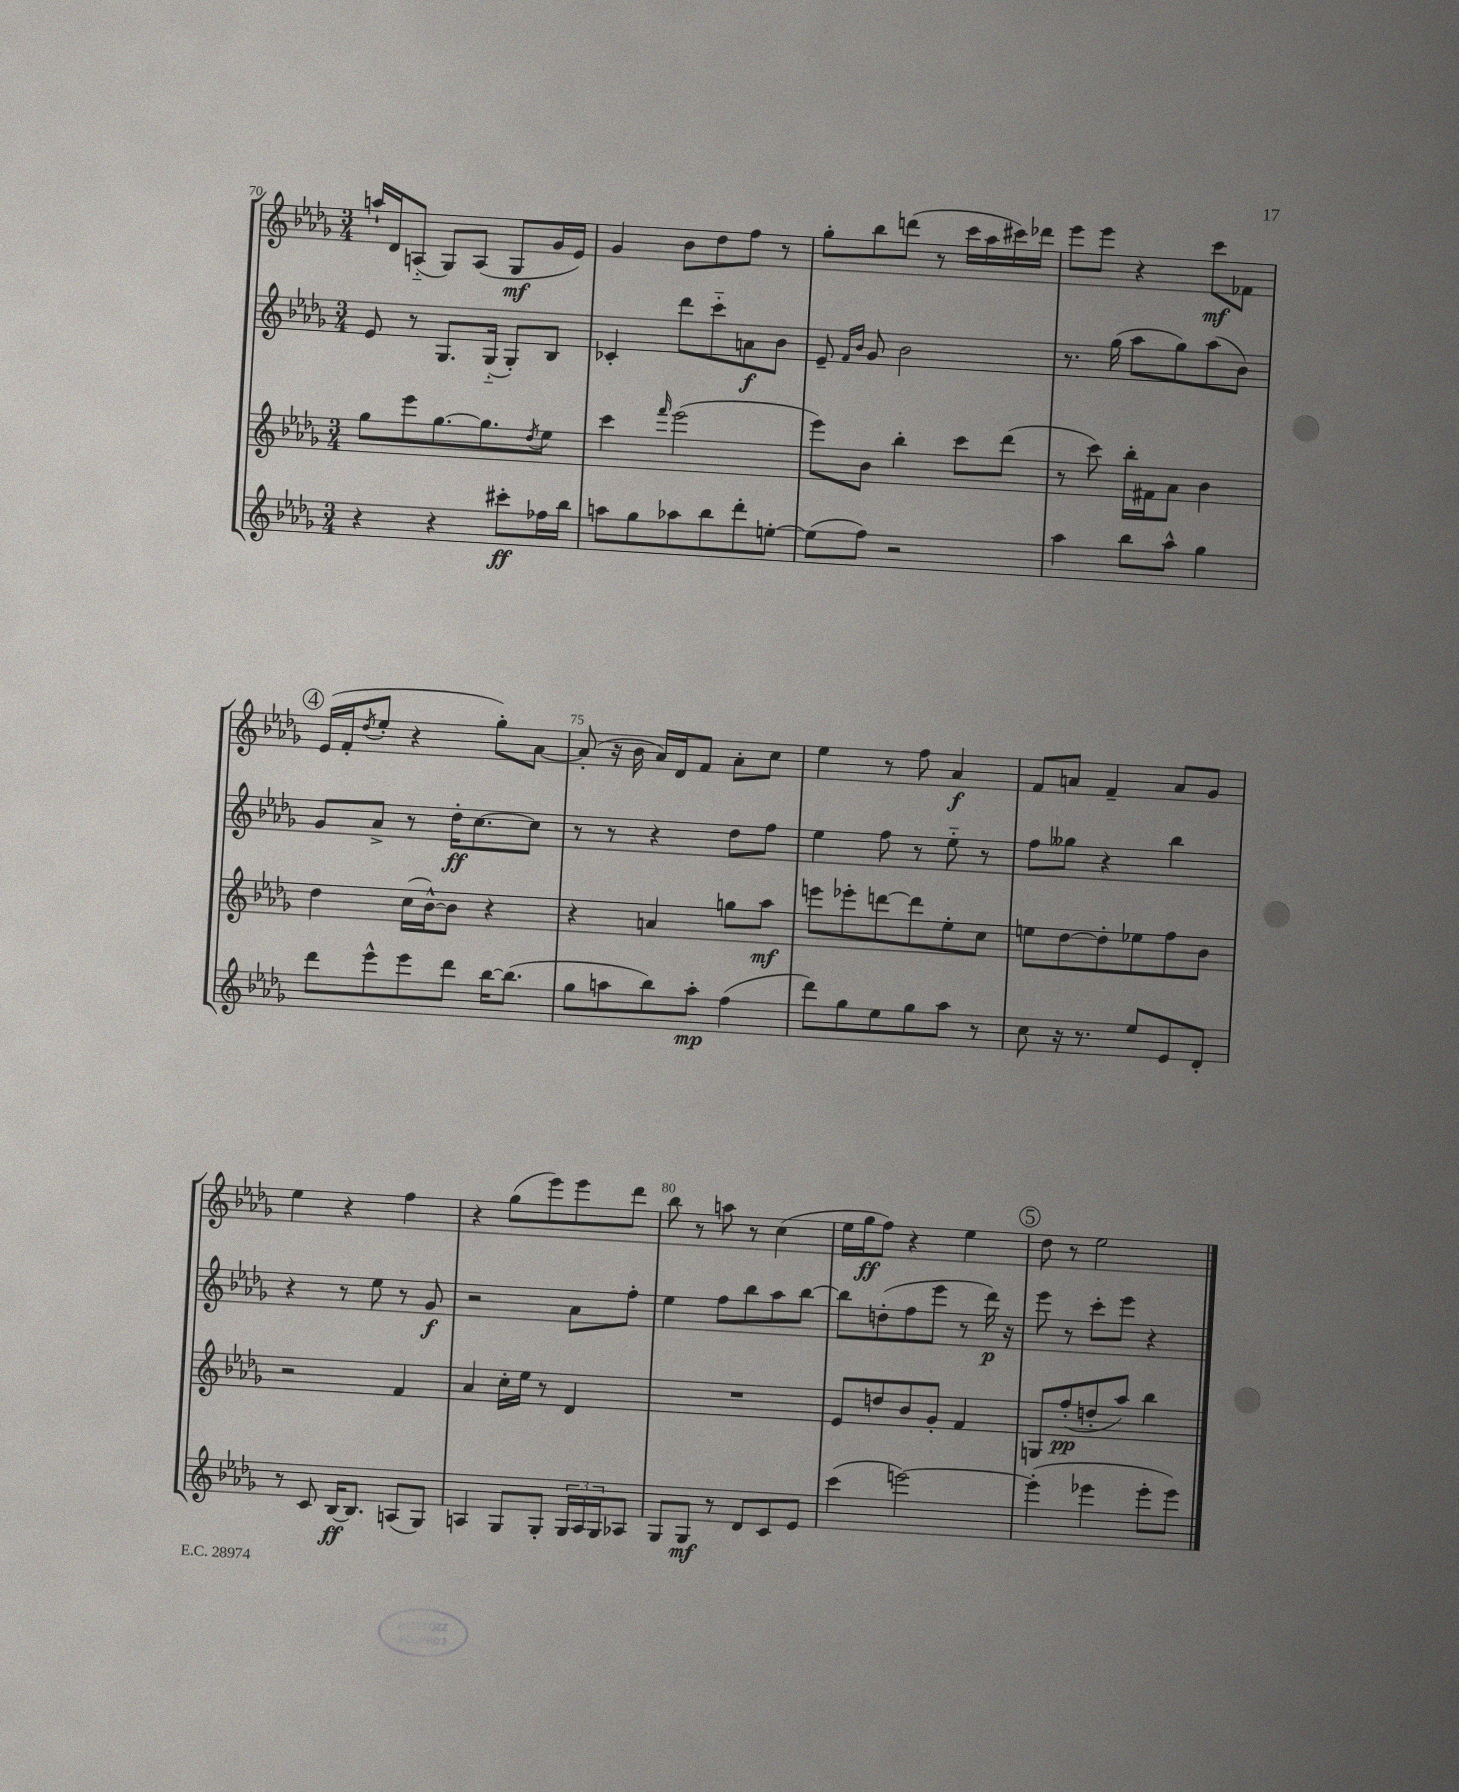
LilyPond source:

<<
\new StaffGroup <<
\new Staff = "s0" {
    \clef treble \key des \major \numericTimeSignature \time 3/4
    a''16-! des'16 a8-_( ges8) a8( ges8\mf ges'16 ees'16) |
    ges'4 bes'8 des''8 f''8 r8 |
    ges''8-. bes''8 d'''8( r8 c'''16 aes''16 cis'''16) des'''16 |
    ees'''8 ees'''8 r4 c'''8\mf fes'8 |
    \mark \markup { \circle "4" } ees'16( f'16-. \acciaccatura { des''8 } ees''8-. r4 ges''8-.) aes'8~ |
    aes'8-.( r16 bes'16 aes'16) des'16 f'8 aes'8-. c''8 |
    ees''4 r8 f''8 aes'4\f |
    f'8 a'8 f'4-- a'8 ges'8 |
    ees''4 r4 f''4 |
    r4 ges''8( ees'''8) ees'''8 des'''8 |
    bes''8 r8 a''8 r8 c''4( |
    ees''16 ges''16\ff f''8) r4 ees''4 |
    \mark \markup { \circle "5" } des''8 r8 ees''2 \bar "|." |
}
\new Staff = "s1" {
    \clef treble \key des \major \numericTimeSignature \time 3/4
    ees'8 r8 ges8. ges16-_( ges8-.) bes8 |
    ces'4-. des'''8 c'''8-_ a'8\f bes'8 |
    ees'8-- \grace { f'16 bes'16 } ges'8 bes'2 |
    r8. ges''16( aes''8 ges''8) aes''8( bes'8) |
    \mark \markup { \circle "4" } ges'8 aes'8-> r8 des''16-.\ff c''8.~ c''8 |
    r8 r8 r4 des''8 f''8 |
    ees''4 f''8 r8 ees''8-_ r8 |
    f''8 geses''8 r4 bes''4 |
    r4 r8 ees''8 r8 ges'8\f |
    r2 aes'8 f''8-. |
    ees''4 f''8 bes''8 aes''8 bes''8~ |
    bes''8 d''8-.( f''8 ees'''8 r8 des'''16\p) r16 |
    \mark \markup { \circle "5" } ees'''8 r8 c'''8-. ees'''8 r4 \bar "|." |
}
\new Staff = "s2" {
    \clef treble \key des \major \numericTimeSignature \time 3/4
    ges''8 ees'''8 ges''8.~ ges''8. \acciaccatura { des''8 } ees''8 |
    c'''4 \grace { f'''16 } ees'''2( |
    ees'''8) bes'8 bes''4-. c'''8 des'''8( |
    r8 c'''8) bes''16-. fis'16 aes'8 bes'4 |
    \mark \markup { \circle "4" } des''4 c''16( bes'16~-^) bes'8 r4 |
    r4 a'4 g''8 aes''8\mf |
    e'''8 ees'''8-. d'''8~ d'''8 ees''8-. c''8 |
    e''8 des''8~ des''8-. ees''8 f''8 bes'8 |
    r2 f'4 |
    aes'4 c''16-. ees''16 r8 des'4 |
    R2. |
    ees'8 d''8 bes'8 ges'8-. f'4 |
    \mark \markup { \circle "5" } g8 f''8-.\pp( d''8-. aes''8) bes''4 \bar "|." |
}
\new Staff = "s3" {
    \clef treble \key des \major \numericTimeSignature \time 3/4
    r4 r4 cis'''8-.\ff fes''16 bes''16 |
    a''8 ges''8 aes''8 bes''8 des'''8-. e''8~-. |
    e''8( f''8) r2 |
    aes''4 bes''8 aes''8-^ ges''4 |
    \mark \markup { \circle "4" } des'''8 ees'''8-^ ees'''8 des'''8 bes''16~ bes''8.( |
    ges''8 a''8 bes''8) a''8-.\mp f''4( |
    des'''8) ges''8 ees''8 ges''8 aes''8 r8 |
    c''8 r16 r8. ees''8 ees'8 des'8-. |
    r8 c'8 bes16~\ff bes8. a8( ges8) |
    a4 ges8 ges8-. \tuplet 3/2 { ges16 a16 ges16 } aes8 |
    ges8 ges8\mf r8 des'8 c'8 ees'8 |
    c'''4( e'''2~) |
    \mark \markup { \circle "5" } e'''4-.( ees'''4 ees'''8-. ees'''8) \bar "|." |
}
>>
>>
\layout { \context { \Score currentBarNumber = #70 \override BarNumber.break-visibility = ##(#f #t #t) barNumberVisibility = #(every-nth-bar-number-visible 5) } }
